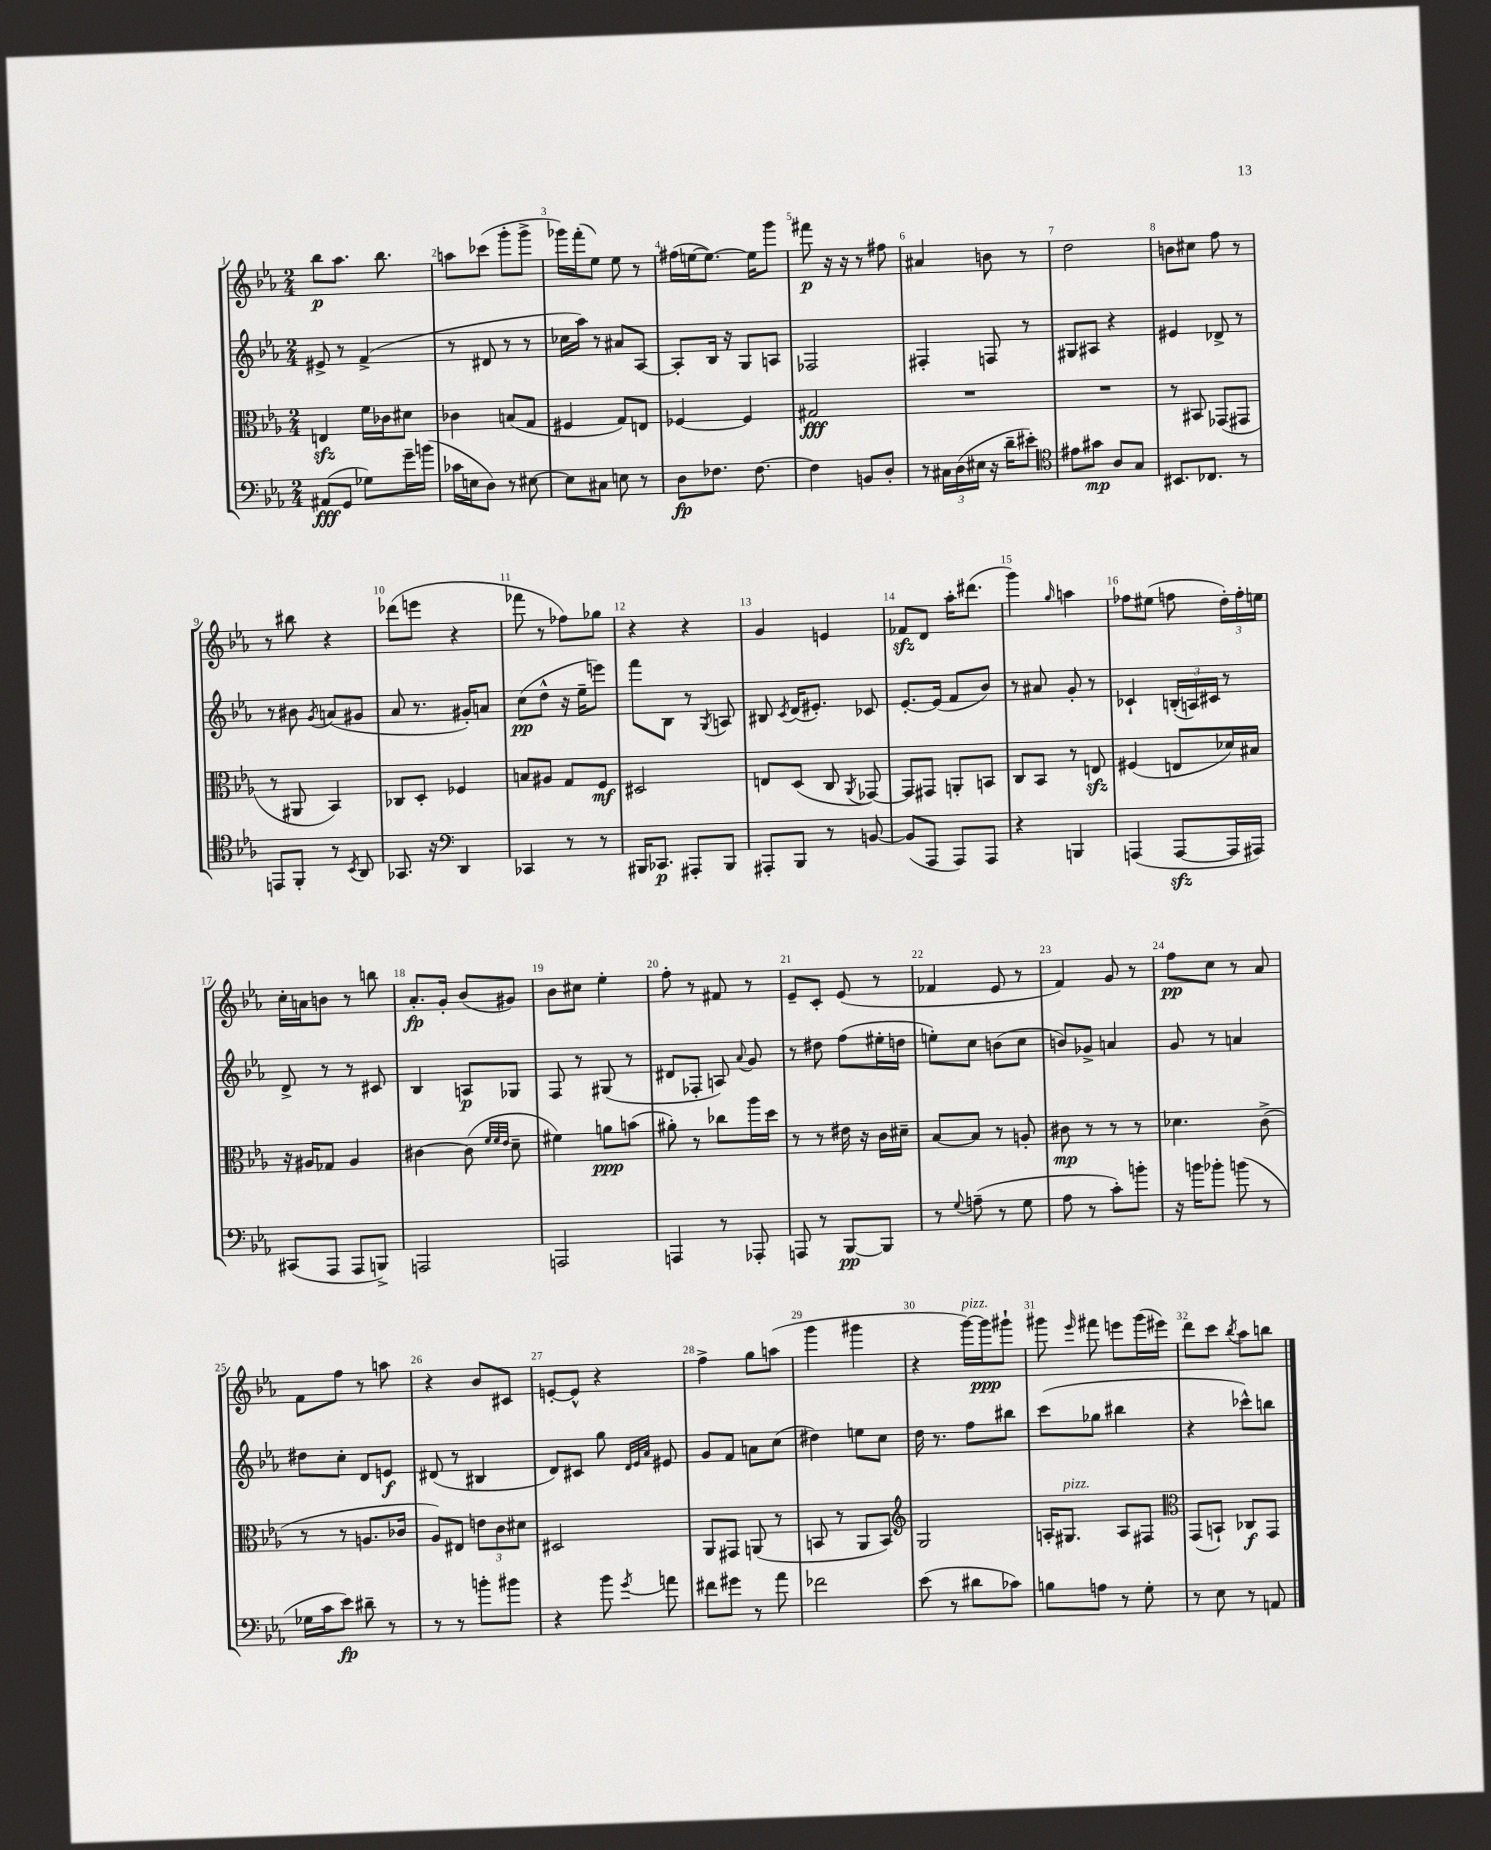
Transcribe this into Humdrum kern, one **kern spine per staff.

**kern	**kern	**kern	**kern
*staff4	*staff3	*staff2	*staff1
*clefF4	*clefC3	*clefG2	*clefG2
*k[b-e-a-]	*k[b-e-a-]	*k[b-e-a-]	*k[b-e-a-]
*M2/4	*M2/4	*M2/4	*M2/4
(8AA#/L	4E/	8e#^/	8bb-\L
8GG/J	.	8r	8.aa-\J
8G-\L)	16f\LL	(4f^/	.
.	16c-\J	.	8.bb-\
16g~\L	8d#\J	.	.
(16b\JJ	.	.	.
=	=	=	=
16c-\LL	4c-\	8r	8aa\L
16E\J	.	.	.
8D\J)	.	8d#/	(8ccc-\J
8r	(8B/L	8r	8ggg'\L
[8E#\	8G/J	8r	8ggg^\J
=	=	=	=
8E#\]L	4F#/	16cc-\LL	16ggg-\LL)
.	.	16aa-\JJ)	(16fff'\J
8C#\J	.	8r	8ee-\J)
8E\	8G/L)	8a#/L	8ee-\
8r	8E/J	[8A-/J	8r
=	=	=	=
8D\L	[4F-/	8A-'/]L	(16ff#\LL
.	.	.	[16ee\J
8.F-\J	.	16B-/Jk	8.ee\_J)
.	.	16r	.
.	4F-/]	8G/L	.
[8.F-\	.	.	16ee\]LK
.	.	8A/J	8ggg\J
=	=	=	=
4F-\]	2G#/	2F-/	8fff#\
.	.	.	16r
.	.	.	16r
8BB/L	.	.	8r
8D'/J	.	.	8ff#\
=	=	=	=
8r	2r	4F#'/	4a#/
24C#\LL	.	.	.
(24D\	.	.	.
24E#\JJ	.	.	.
16r	.	8F/	8b\
16d~\LK	.	.	.
8e#'\J)	.	8r	8r
=	=	=	=
*clefC4	*	*	*
8e#\L	2r	8G#/L	2dd\
8g#\J	.	8A#/J	.
8A-/L	.	4r	.
8G/J	.	.	.
=	=	=	=
8.BB#/L	8r	4e#/	8b\L
.	8BB#/	.	8cc#\J
8.C-/J	.	.	.
.	(8GG-/L	8d-^/	8ff\
8r	8GG#/J	8r	8r
=	=	=	=
8EE/L	8r	8r	8r
8FF'/J	8AA#/	8b#\	8bb#\
.	.	8qg/	.
8r	4BB-/)	(8a/L	4r
8qBB-/	.	.	.
8AA-/	.	8g#/J	.
=	=	=	=
8.GG-/	8C-/L	8a-/	(8ddd-\L
.	8D'/J	8.r	8eee\J
16r	.	.	.
*clefF4	*	*	*
4DD/	4F-/	.	4r
.	.	16g#'/LK)	.
.	.	8a/J	.
=	=	=	=
4CC-/	8B/L	(8cc\L	8fff-\
.	8A#/J	8dd^^\J	8r
8r	8G/L	16r	8ff-\L)
.	.	16ee-~\LK	.
8r	8F/J	8eee\J)	8gg-\J
=	=	=	=
16BBB#/LK	2D#/	8fff\L	4r
8.CC-/J	.	.	.
.	.	8B-\J	.
8AAA#'/L	.	8r	4r
.	.	8qG/	.
8BBB#/J	.	8A/	.
=	=	=	=
8AAA#'/L	8E/L	8B#/	4g/
.	.	8qc/	.
8BBB-/J	(8D/J	(16d/LK	.
.	.	8.e#'/J)	.
8r	8C/	.	4e/
.	8qAA-/	.	.
[8BB/	[8GG-/)	8c-/	.
=	=	=	=
(8BB/]L	8GG-/]L	[8.e-'/L	8f-/L
8AAA-/J	8GG#/J	.	8d/J
.	.	(16e-/]Jk	.
8AAA-/L)	8AA'/L	8f/L	16aa-'\LK
.	.	.	(8.ddd#\J
8AAA-/J	8BB/J	8b-/J)	.
=	=	=	=
4r	8C/L	8r	4ggg\)
.	8BB-/J	8a#/	.
.	.	.	16qqgg/
4BBB/	8r	8g'/	4aa\
.	8E/	8r	.
=	=	=	=
(4AAA/	(4F#/	4c-`/	8ff-\L
.	.	.	(8ee#\J
[8AAA/L	8E/L	(24B'/LL	8ff\
.	.	24A/)	.
.	.	24c#/JJ	.
16AAA/]L	16d-/L)	8r	24dd'\LL)
.	.	.	24ff'\
16AAA#/JJ)	16B#/JJ	.	.
.	.	.	24ee\JJ
=	=	=	=
(8CC#/L	16r	8d^/	16cc'\LL
.	16A#/LK	.	16a\J
8AAA-/J	8G-/J	8r	8b\J
8AAA-/L	4A#/	8r	8r
8BBB^/J)	.	8c#/	8bb\
=	=	=	=
2AAA/	[4c#\	4B-/	8.a-'/L
.	.	.	16g'/Jk
.	(8c#\]	8A/L	(8b-/L
.	32qqf/LLL	.	.
.	32qqf/	.	.
.	32qqe-/JJJ	.	.
.	8d~\	8G-/J	8g#/J)
=	=	=	=
2AAA/	4f#\)	8F/	8b-\L
.	.	8r	8cc#\J
.	8a\L	(8G#/	4ee-'\
.	(8b\J	8r	.
=	=	=	=
4AAA/	8a#'\)	8d#/L	8ff'\
.	8r	8F-'/J	8r
8r	8cc-\L	8A/)	8f#/
.	.	8qqa-/	.
8AAA-'/	16aa-\L	8g/	8r
.	16dd\JJ	.	.
=	=	=	=
8AAA/	8r	8r	8e-~/L
8r	8r	8dd#\	8c'/J
[8BBB-/L	16e#\	(8ff\L	(8e-/
.	16r	.	.
8BBB-/]J	16c\LL	16ee#'\L	8r
.	16d#~\JJ	16dd\JJ	.
=	=	=	=
8r	[8B-/L	8ee'\L)	4f-/
8qqG/	.	.	.
(8A~\	8B-/]J	8cc\J	.
8r	8r	(8b\L	8e-/
8G\	8A'/	8cc\J	8r
=	=	=	=
8A-\	8c#\	8b/L)	4f/)
8r	8r	8g-^/J	.
8c'\L)	8r	4a/	8g/
8b'\J	8r	.	8r
=	=	=	=
16r	4.d-\	8g/	8ff\L
16b\LK	.	.	.
8b-'\J	.	8r	8cc\J
(8b\	.	4a/	8r
8r	(8c^\	.	8a-/
=	=	=	=
16G-\LL	8r	8dd#\L	8f\L
16c\J	.	.	.
8e-\J)	8r	8cc'\J	8ff\J
8d#~\	8.A/L	8d/L	8r
8r	.	8e/J	8aa\
.	16c-/Jk	.	.
=	=	=	=
8r	8A-/L)	(8d#/	4r
8r	8E#/J	8r	.
8b'\L	12e\L	4B#/	8b-/L
.	12c\	.	.
8b#\J	.	.	8c#/J
.	12d#\J	.	.
=	=	=	=
4r	2D#/	8d/L)	[8e'/L
.	.	8c#/J	8e^^/]J
8b-\	.	8gg\	4r
.	.	32qqd/LLL	.
.	.	32qqe-/	.
8qg/	.	32qqa-/JJJ	.
8a\	.	8e#/	.
=	=	=	=
8f#\L	8AA-/L	8g/L	4ff^\
8g#\J	8GG#/J	8f/J	.
8r	(8AA/	8a\L	8gg\L
8a-\	8r	(8cc\J	(8aa\J
=	=	=	=
2f-\	8BB/	4dd#\)	4ggg\
.	8r	.	.
.	8AA-/L	8ee\L	4ggg#\
.	8BB/J)	8cc\J	.
=	=	=	=
*	*clefG2	*	*
(8e-\	2G/	16dd\	4r
.	.	8.r	.
8r	.	.	.
8d#\L	.	8ff\L	[16ggg\LL)
.	.	.	16ggg\]J
8c-\J)	.	8bb#\J	8ggg#`\J
=	=	=	=
8B\L	16A'/LK	(8ccc\L	8ggg#\
.	8.G#/J	.	.
.	.	.	16qqeee-/
8A\J	.	8gg-\J	8fff#\
8r	8A/L	4bb#\	8eee\L
8G'\	8F#/J	.	(16ggg#\L
.	.	.	16eee#\JJ)
=	=	=	=
*	*clefC3	*	*
8r	(8GG/L	4r	8ddd\L
8E-\	8BB`/J)	.	8ccc\J
.	.	.	8qbb-/
8r	8C-/L	8ccc-^^\L)	8aa-\L
8AA/	8GG/J	8bb\J	8bb\J
==	==	==	==
*-	*-	*-	*-
